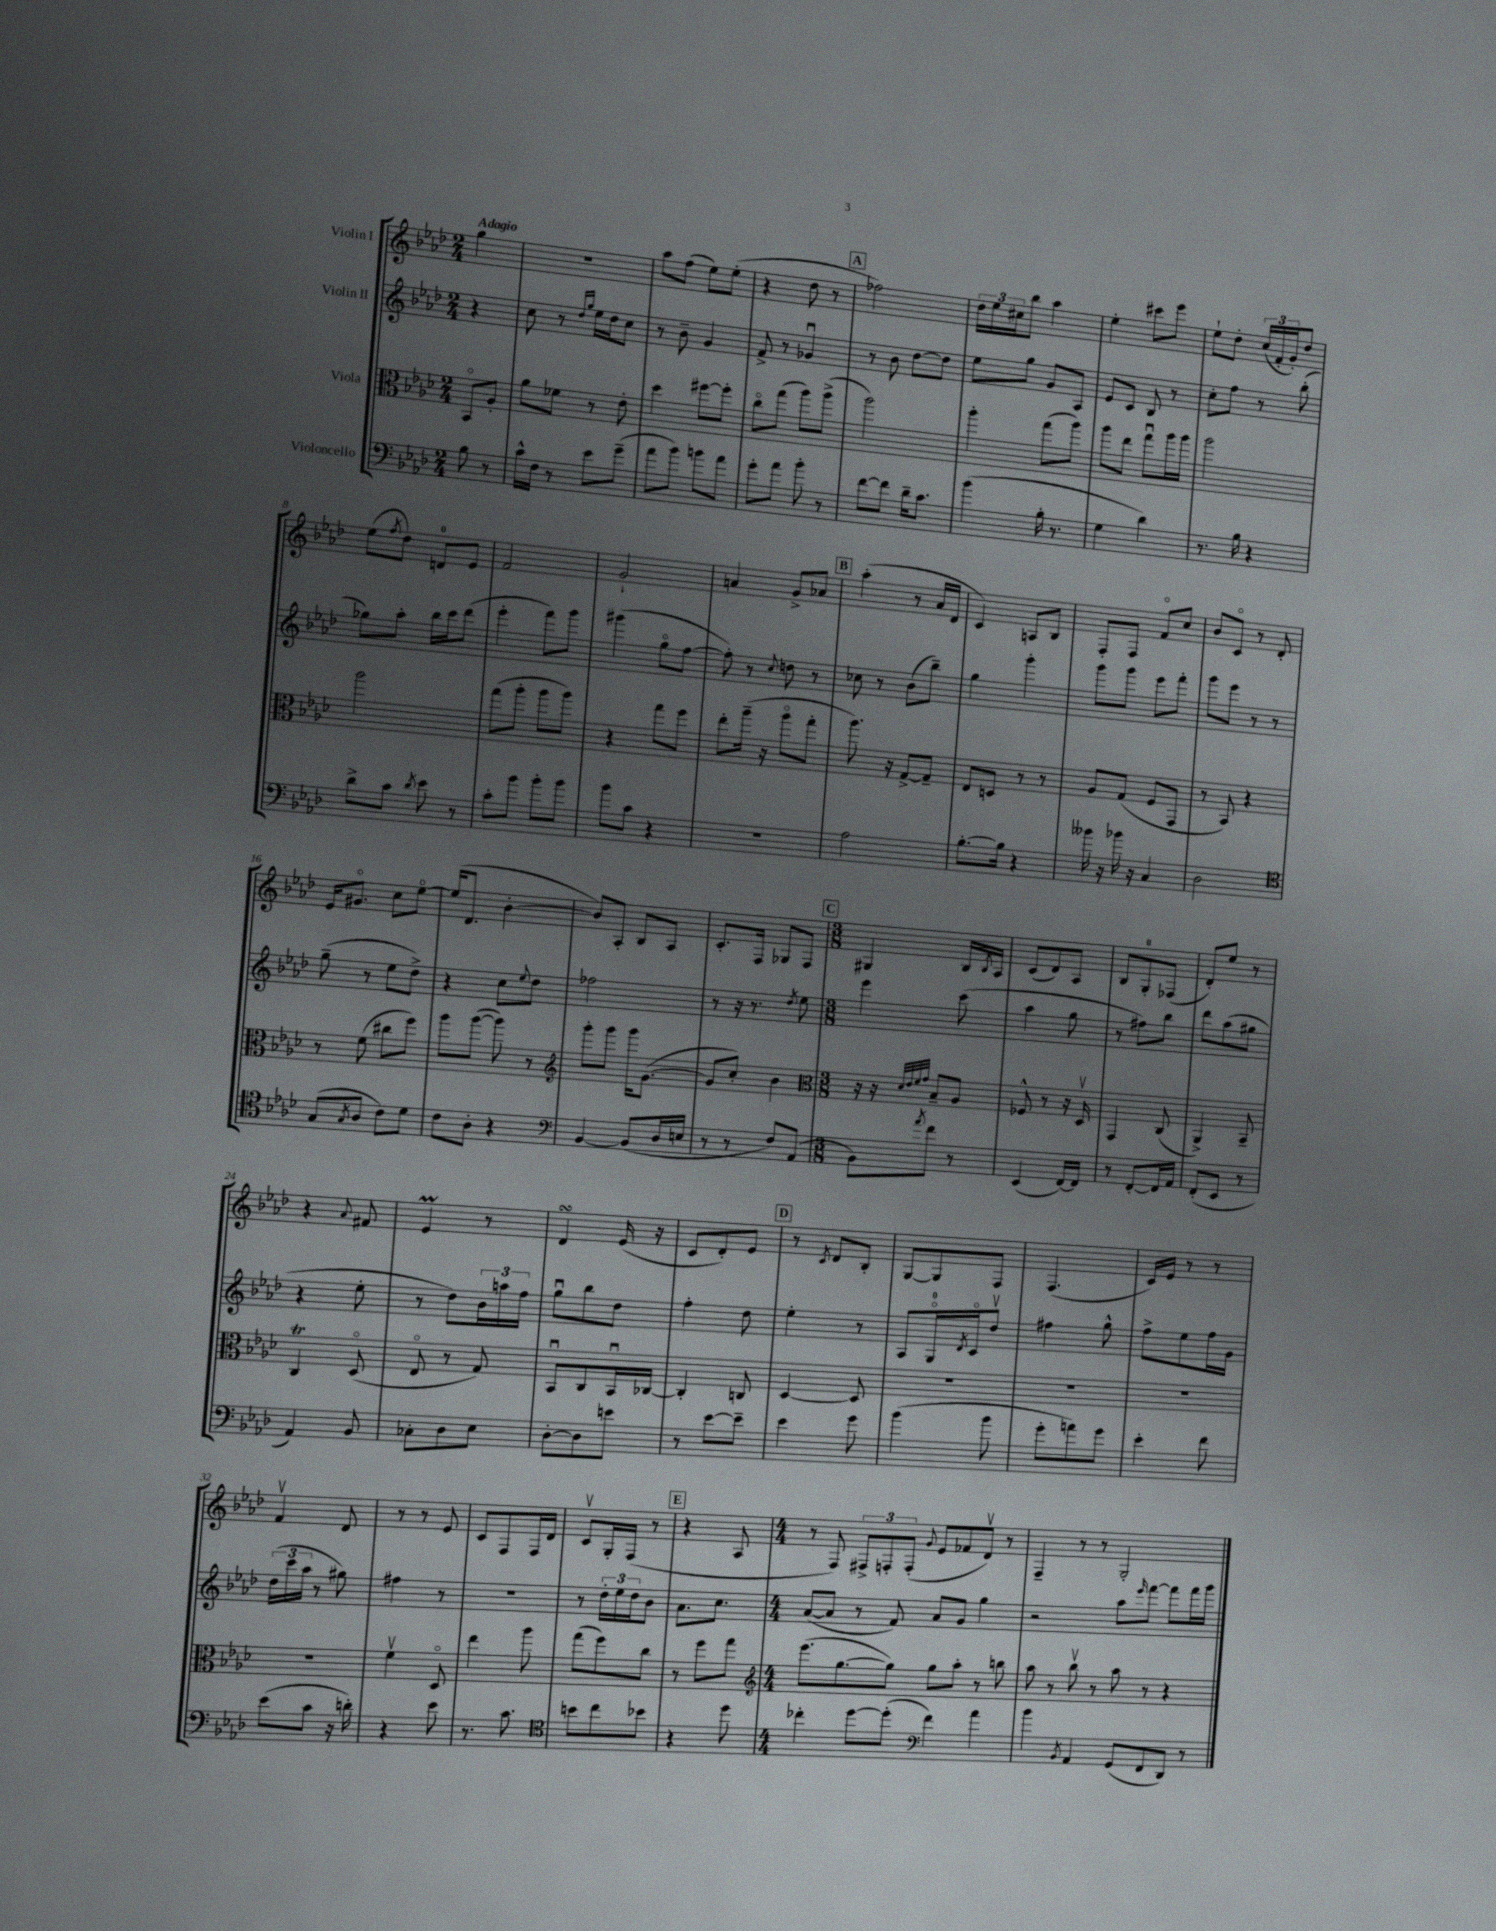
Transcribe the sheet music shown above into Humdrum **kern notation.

**kern	**kern	**kern	**kern
*staff4	*staff3	*staff2	*staff1
*clefF4	*clefC3	*clefG2	*clefG2
*k[b-e-a-d-]	*k[b-e-a-d-]	*k[b-e-a-d-]	*k[b-e-a-d-]
*M2/4	*M2/4	*M2/4	*M2/4
8B-	8BB-o	4r	4gg
8r	8A-'	.	.
=	=	=	=
16c^^	8a-	8cc	2r
16F	.	.	.
8r	8f-	8r	.
.	.	16qqdd-	.
.	.	16qqgg	.
8e-	8r	16ee-	.
.	.	16dd-	.
(8g~	8e-'	8cc	.
=	=	=	=
8a-	4dd-	8r	8aa-
8b-)	.	8b-~	(8ff
8b	[8ff#	4g	8ee-)
8a-	8ff#']	.	(8ee-'
=	=	=	=
8g'	8cco	8f^	4r
8a-	(8gg	8r	.
8b-'	8aa-)	4g-u	8dd-
8r	(8aa-^	.	8r
=	=	=	=
[8f	2aa-)	8r	2ff-)
8f]	.	8b-	.
16d-~	.	[8dd-	.
8.c	.	.	.
.	.	8dd-]	.
=	=	=	=
(4b-	4aa-'	8ee-	24dd-
.	.	.	24ee-
.	.	.	24cc#
.	.	8gg	8bb-
16B-'	(8gg	8g	4aa-
8.r	.	.	.
.	8aa-)	8A-	.
=	=	=	=
4G	8aa-	8e-	4ee-'
.	8ee-	8c	.
4d-)	8ggu	8B-	8ccc#
.	16aa-	8r	8eee-
.	16aa-	.	.
=	=	=	=
8.r	2aa-	8cc'	8ee-`
.	.	8ff	8dd-'
16B-	.	.	.
4r	.	8r	(24cc
.	.	.	24f'
.	.	.	24g')
.	.	(8bb-'	8dd-
=	=	=	=
8d-^	2aa-	8gg-)	(8ee-
.	.	.	8qff
8c	.	8aa-'	8dd-)
8qd-	.	.	.
8e-	.	16bb-	8d
.	.	16ccc	.
8r	.	(8ddd-	8e-
=	=	=	=
8c'	(8gg	4eee-'	2f
8b-	8aa-'	.	.
8b-'	8aa-	8fff)	.
8b-	8aa-)	8ggg	.
=	=	=	=
8b-	4r	(4ggg#	2g`
8c	.	.	.
4r	8gg	8ggo	.
.	8ff	[8ff	.
=	=	=	=
2r	8ee-'	8ff'])	4a
.	(16aa-~	8r	.
.	16r	.	.
.	.	8qqcc	.
.	8aa-o	8dd	8g^
.	8gg'	8r	8a-
=	=	=	=
2A-	8.aa-)	8cc-	(4aa-'
.	.	8r	.
.	16r	.	.
.	[8G^	(8b-	8r
.	8G~]	8bb-~)	16a-
.	.	.	16d-
=	=	=	=
[8.B-'	8E-	4gg	4c)
.	8D	.	.
16B-]	.	.	.
4r	8r	4ggg'	8A
.	8r	.	8B-
=	=	=	=
16b--	8A-	8ggg	8F'
16r	.	.	.
16b-	(8G	8ggg	8F
16r	.	.	.
4C	8F	8eee-	8fo
.	8GG	8fff'	8cc
=	=	=	=
2D-	8r	8ggg	8b-
.	8BB-)	8eee-	8co
.	4r	8r	8r
.	.	8r	8d-'
=	=	=	=
*clefC4	*	*	*
(8G	8r	(8gg~	16e-
.	.	.	8.g#o
8qG	.	.	.
8A-	(8f	8r	.
8c)	8cc#	8ee-	8cc
8d-	8ff)	8dd-^)	[8ee-o
=	=	=	=
8c	8aa-	4r	(16ee-]
.	.	.	8.d-
8A-'	([8aa-	.	.
4r	8aa-])	8cc	[4b-'
.	.	8qqee-	.
.	8r	8dd-	.
=	=	=	=
*clefF4	*clefG2	*	*
[4BB-	8ggg'	2ff-	8b-])
.	8ggg	.	8A-'
(8BB-]	16ggg	.	8B-
.	([8.g	.	.
16D-	.	.	8A-
16E	.	.	.
=	=	=	=
8r	8g]	8r	8.c'
8r	8cc')	16r	.
.	.	8.r	16F
8F)	4b-	.	8G-
.	.	8qdd-	.
(8AA-	.	8ee-	8F
=	=	=	=
*	*clefC3	*	*
*M3/8	*M3/8	*M3/8	*M3/8
8BB-)	16r	4eee-	4G#
.	16r	.	.
.	32qqd-	.	.
.	32qqe-	.	.
.	32qqf	.	.
8qa-	32qqg	.	.
8f	8B-~	.	.
8r	8A-	(8ccc	16B-
.	.	.	8qB-
.	.	.	16A-
=	=	=	=
(4EE-	8F-^^	4aa-	(8c
.	8r	.	8d-)
[16FF)	16r	8gg	8A-
16FF]	16D-v	.	.
=	=	=	=
8r	4GG	8r	8B-
[8FF'	.	8ff#)	8G'
16FF]	(8C	8bb-	(8F-
16AA-	.	.	.
=	=	=	=
(8FF'	4AA-^)	8ddd-	8d-')
8EE-	.	(8aa-	8ee-
8r	8BB-~	8gg#	8r
=	=	=	=
4AA-)	4C	4r	4r
.	.	.	8qqa-
8BB-	(8D-o	8ee-'	8f#
=	=	=	=
8C-'	8E-o	8r	4e-
8D-	8r	8dd-)	.
8E-	8G)	24b-	8r
.	.	24aa	.
.	.	24ff	.
=	=	=	=
[8D-'	8BB-u	8ggu	4d-
8D-]	8C	8bb-	.
8e	16BB-u	8dd-	(16e-
.	[16C-	.	16r
=	=	=	=
8r	4C-']	4ff'	8c
[8e-	.	.	8d-')
8e-~]	8C	8dd-	8e-
=	=	=	=
4e-	[4D-	4ee-'	8r
.	.	.	8qc
.	.	.	8d-
8g	8D-]	8r	8B-'
=	=	=	=
(4b-	4.r	8A-	[8G
.	.	16Go	8G]
.	.	8qd-	.
.	.	16co	.
8b-	.	8dd-v	8F
=	=	=	=
8g'	4.r	4ff#	(4.F
8a)	.	.	.
8g	.	8gg^^	.
=	=	=	=
4e-'	4.r	8ff^	16c)
.	.	.	16e-
.	.	8ee-	8r
8f	.	16ff	8r
.	.	16g	.
=	=	=	=
(8e-	4.r	(24dd-	4fv
.	.	24ccc	.
.	.	24aa-	.
8c	.	8r	.
16r	.	8gg#)	8d-
16d')	.	.	.
=	=	=	=
4r	4fv	4ff#	8r
.	.	.	8r
8e-	8D-o	8r	8e-
=	=	=	=
8.r	4ee-	4.r	8c
.	.	.	8F
8.c	.	.	.
.	8aa-	.	16F
.	.	.	16d-
=	=	=	=
*clefC4	*	*	*
8b	(8gg	8r	8cv
8cc	8ff)	24dd-'	16G'
.	.	24ee-	.
.	.	.	(16F
.	.	24dd-	.
8b-	8cc	8b-	8r
=	=	=	=
4r	8r	8.a-	4r
.	8ff	.	.
.	.	8.cc	.
8dd-	8gg	.	8A-
=	=	=	=
*	*clefG2	*	*
*M4/4	*M4/4	*M4/4	*M4/4
4cc-'	(8.eee-	([8a-	8r
.	.	8a-]	8F)
.	[8.gg	.	.
[8dd-	.	8r	12F#^
.	.	.	12F'
(8dd-']	8gg])	8f)	.
.	.	.	(12F'
*clefF4	*	*	*
.	.	.	8qqg
4f)	8gg	8a-	8e-
.	8aa-'	8g	8f-
4a-	8r	4gg	8d-v)
.	8bb	.	8r
=	=	=	=
4b-	8aa-	2r	4F~
.	8r	.	.
8qBB-	.	.	.
4AA-	8bb-v	.	8r
.	8r	.	8r
(8GG	8aa-	8aa-	2G'
.	.	16qqeee-	.
8FF	8r	[8fff	.
8DD-)	4r	8fff]	.
8r	.	16fff	.
.	.	16ggg	.
==	==	==	==
*-	*-	*-	*-
